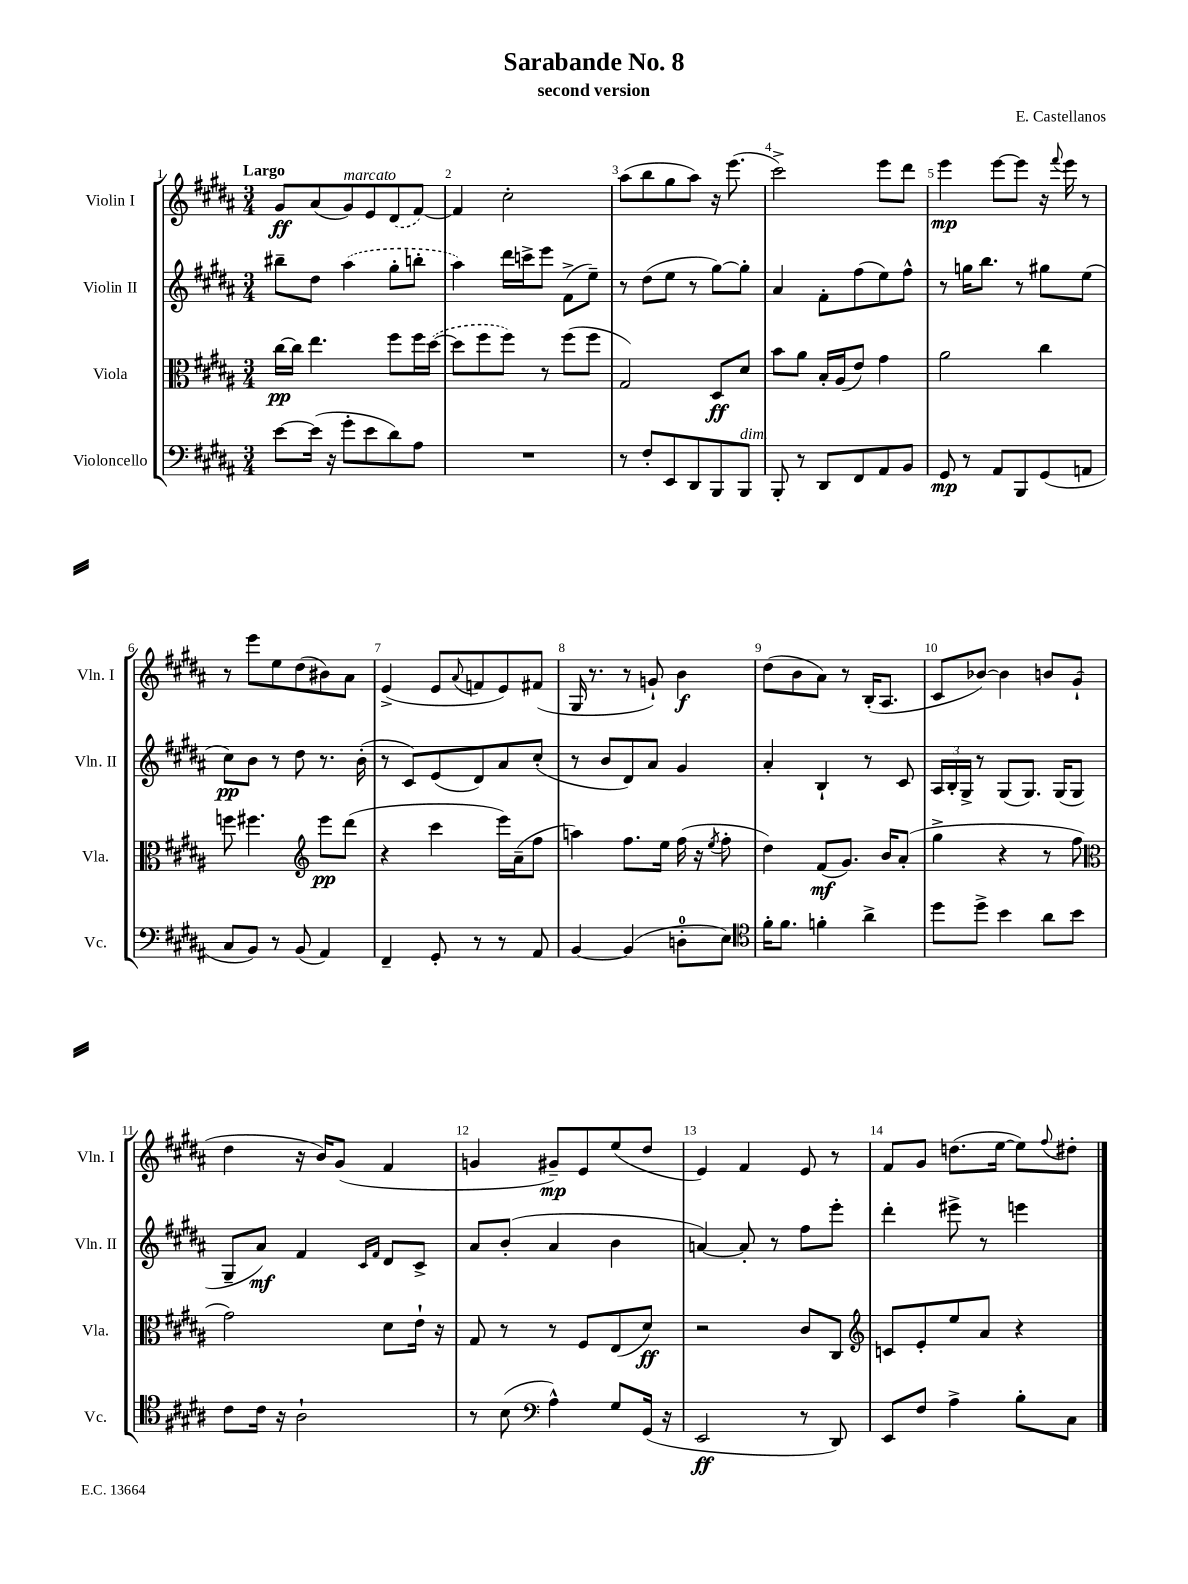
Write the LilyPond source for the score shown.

\header { title = "Sarabande No. 8" composer = "E. Castellanos" subtitle = "second version" }
<<
\new StaffGroup <<
\new Staff = "s0" \with { instrumentName = "Violin I" shortInstrumentName = "Vln. I" } {
    \clef treble \key b \major \numericTimeSignature \time 3/4 \tempo "Largo"
    gis'8\ff ais'8( gis'8^\markup { \italic "marcato" }) e'8 \once \slurDashed dis'8( fis'8~) |
    fis'4 cis''2-. |
    ais''8( b''8 gis''8 ais''8) r16 e'''8.( |
    cis'''2->) e'''8 dis'''8 |
    e'''4\mp e'''8~ e'''8 r16 \appoggiatura { fis'''8 } e'''16 r8 |
    r8 e'''8 e''8 dis''8( bis'8) ais'8 |
    e'4->( e'8 \appoggiatura { ais'8 } f'8 e'8) fis'8( |
    gis16 r8. r8 g'8-!) b'4\f |
    dis''8( b'8 ais'8) r8 b16-.( ais8. |
    cis'8 bes'8~) bes'4 b'8 gis'8-!( |
    dis''4 r16 b'16) gis'8( fis'4 |
    g'4 gis'8--\mp) e'8 e''8( dis''8 |
    e'4) fis'4 e'8 r8 |
    fis'8 gis'8 d''8.( e''16~ e''8) \appoggiatura { fis''8 } dis''8-. \bar "|." |
}
\new Staff = "s1" \with { instrumentName = "Violin II" shortInstrumentName = "Vln. II" } {
    \clef treble \key b \major \numericTimeSignature \time 3/4
    bis''8-- dis''8 \once \slurDashed ais''4( gis''8-. b''8-. |
    ais''4) dis'''16 c'''16-> e'''8 fis'8->( e''8--) |
    r8 dis''8( e''8 r8 gis''8~) gis''8-. |
    ais'4 fis'8-. fis''8( e''8) fis''8-^ |
    r8 g''16 b''8. r8 gis''8 e''8( |
    cis''8\pp) b'8 r8 dis''8 r8. b'16-.( |
    r8 cis'8) e'8( dis'8) ais'8 cis''8-.( |
    r8 b'8 dis'8) ais'8 gis'4 |
    ais'4-. b4-! r8 cis'8 |
    \tuplet 3/2 { ais16 b16-. gis16-> } r8 gis8( gis8.) gis16( gis8 |
    gis8-- ais'8\mf) fis'4 \grace { cis'16 fis'16 } dis'8 cis'8-> |
    ais'8 b'8-.( ais'4 b'4 |
    a'4~) a'8-. r8 fis''8 e'''8-. |
    dis'''4-. eis'''8-> r8 e'''4 \bar "|." |
}
\new Staff = "s2" \with { instrumentName = "Viola" shortInstrumentName = "Vla." } {
    \clef alto \key b \major \numericTimeSignature \time 3/4
    cis''16~\pp cis''16 e''4. fis''8 fis''16 \once \slurDashed dis''16~( |
    dis''8 fis''8 fis''8) r8 fis''8( fis''8 |
    gis2) dis8\ff dis'8 |
    b'8 ais'8 b16-. ais16( e'8) gis'4 |
    ais'2 cis''4 |
    f''8 fis''4. \clef treble e'''8\pp dis'''8( |
    r4 cis'''4 e'''16) ais'16--( fis''8 |
    a''4) fis''8. e''16 fis''16( r16 \acciaccatura { e''8 } fis''8-. |
    dis''4) fis'8\mf( gis'8.) b'16 ais'8-.( |
    gis''4-> r4 r8 fis''8 |
    \clef alto gis'2) dis'8 e'16-! r16 |
    gis8 r8 r8 fis8 e8( dis'8\ff) |
    r2 cis'8 cis8 |
    \clef treble c'8 e'8-. e''8 ais'8 r4 \bar "|." |
}
\new Staff = "s3" \with { instrumentName = "Violoncello" shortInstrumentName = "Vc." } {
    \clef bass \key b \major \numericTimeSignature \time 3/4
    e'8~ e'16( r16 gis'8-. e'8 dis'8) ais8 |
    R2. |
    r8 fis8-. e,8 dis,8 b,,8 b,,8^\markup { \italic "dim." } |
    b,,8-. r8 dis,8 fis,8 ais,8 b,8 |
    gis,8\mp r8 ais,8 b,,8 gis,8( a,8 |
    cis8 b,8) r8 b,8( ais,4) |
    fis,4-- gis,8-. r8 r8 ais,8 |
    b,4~ b,4( d8-0-. e8) |
    \clef tenor fis'16-. fis'8. f'4-. ais'4-> |
    dis''8 dis''8-> b'4 ais'8 b'8 |
    cis'8 cis'16 r16 ais2-! |
    r8 b8( \clef bass ais4-^) gis8 gis,16( r16 |
    e,2\ff r8 dis,8) |
    e,8 fis8 ais4-> b8-. cis8 \bar "|." |
}
>>
>>
\layout { \context { \Score \override BarNumber.break-visibility = ##(#f #t #t) barNumberVisibility = #all-bar-numbers-visible } }
